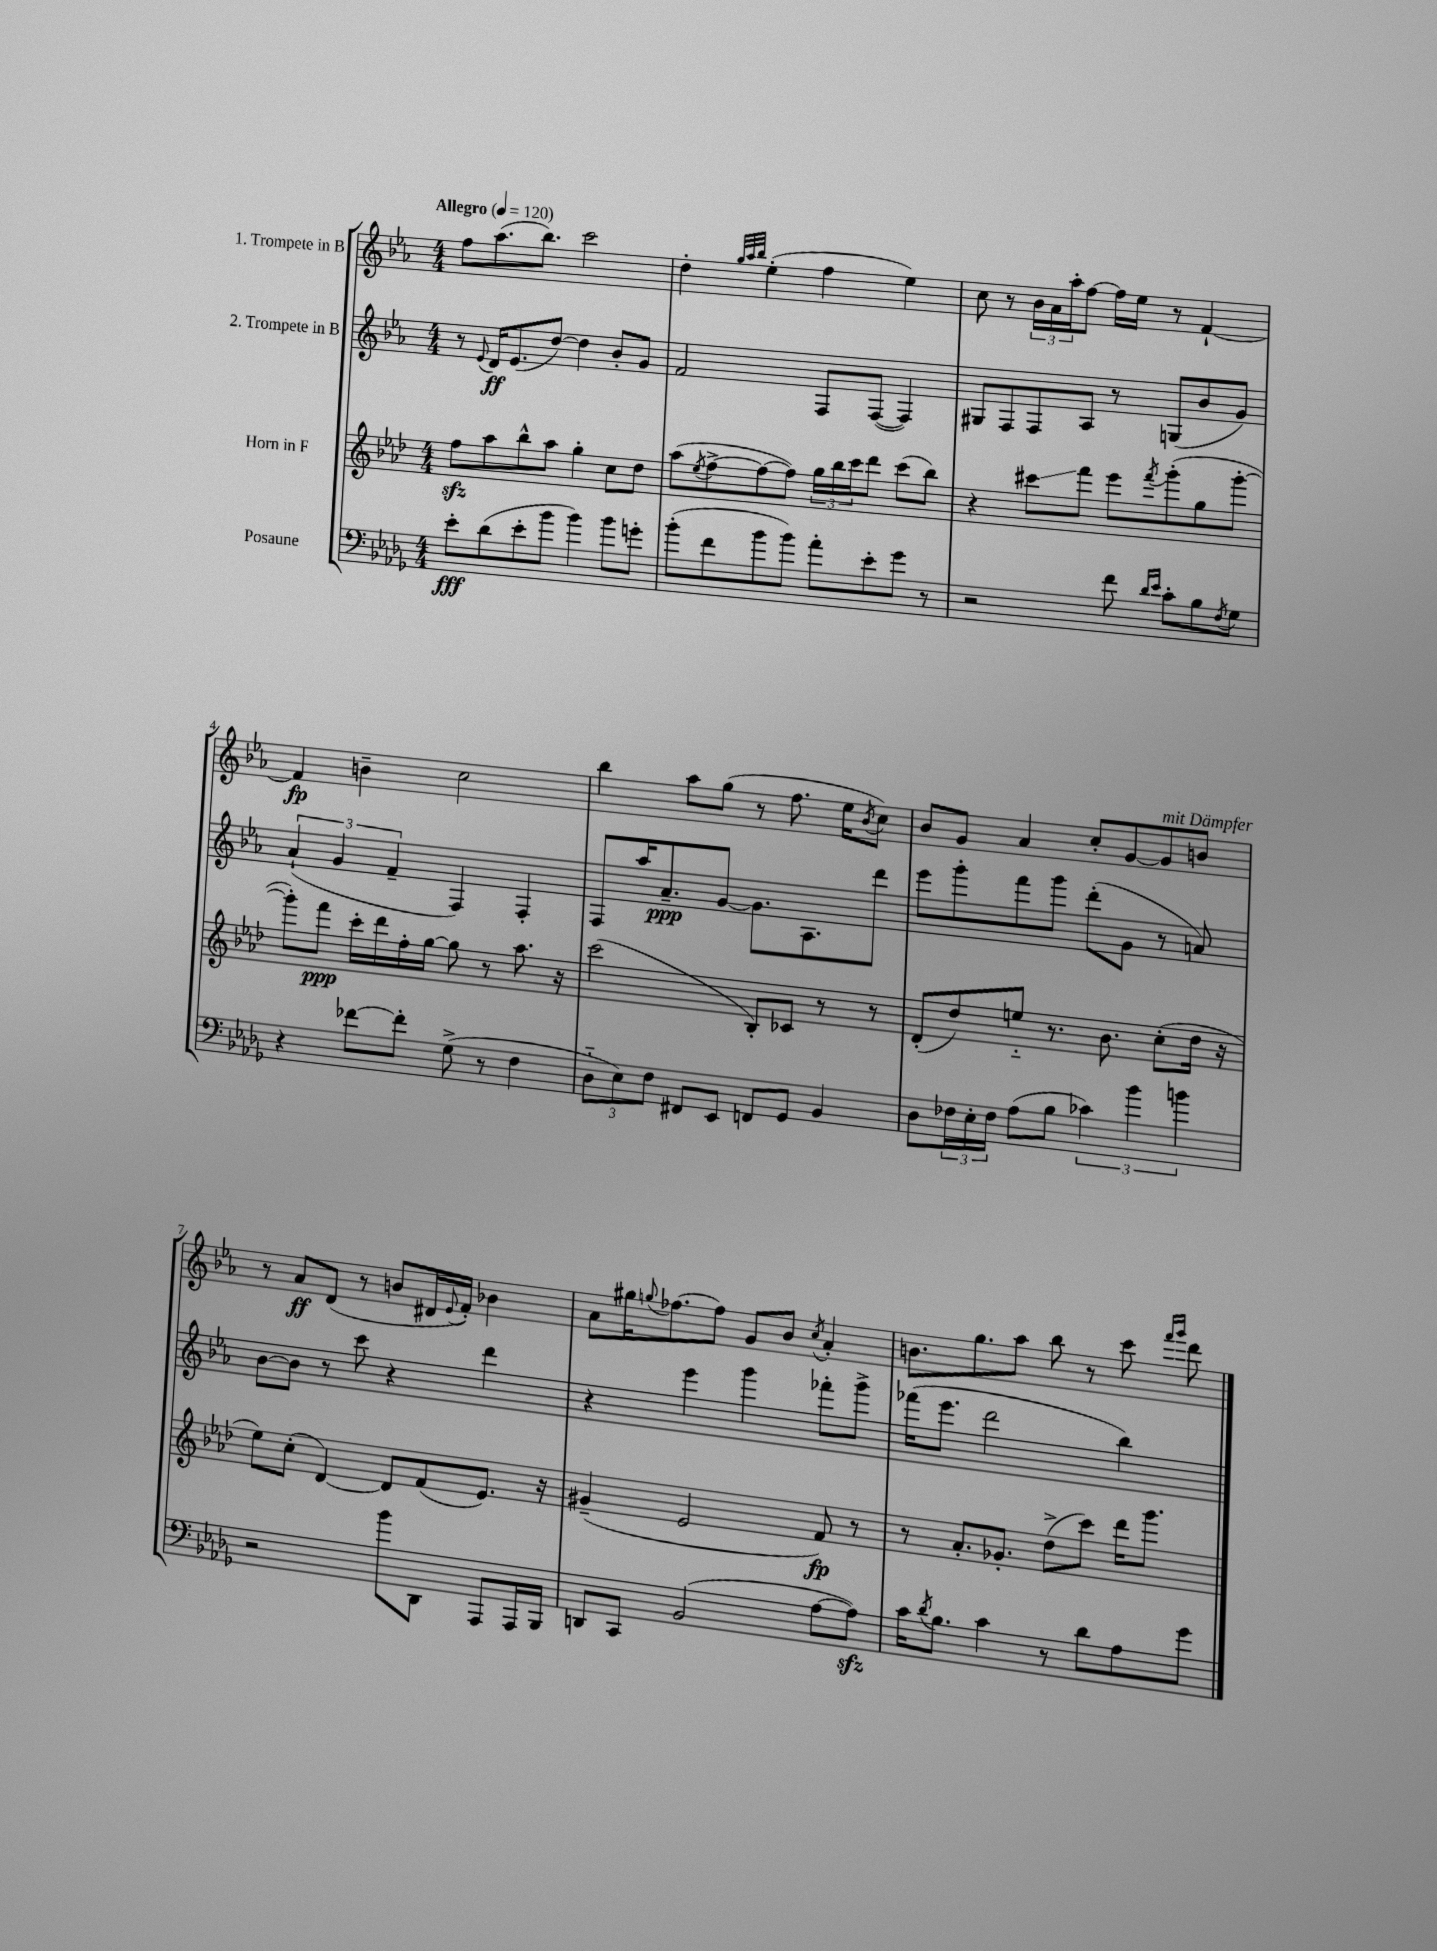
<<
\new StaffGroup <<
\new Staff = "s0" \with { instrumentName = "1. Trompete in B" } {
    \clef treble \key ees \major \numericTimeSignature \time 4/4 \tempo "Allegro" 4 = 120
    f''8 aes''8.( bes''8.) c'''2 |
    d''4-. \grace { g''32 aes''32 bes''32 } ees''4-.( f''4 ees''4) |
    c''8 r8 \tuplet 3/2 { bes'16 aes'16 aes''16-. } f''8~ f''16 ees''16 r8 f'4~-! |
    f'4\fp b'4-- c''2 |
    bes''4 aes''8 g''8( r8 f''8. ees''16 \acciaccatura { bes'8 } c''8) |
    bes'8 g'8 aes'4 c''8-. g'8~ g'8^\markup { \italic "mit Dämpfer" } b'8 |
    r8 aes'8\ff d'8( r8 b'8 dis'16 \appoggiatura { ees'8 } f'16-.) bes'4 |
    aes'8 gis''16 \appoggiatura { g''8 } fes''8.~ fes''8 g'8 bes'8 \acciaccatura { c''8 } aes'4-. |
    b'8. g''8. aes''8 bes''8 r8 c'''8 \grace { f'''16 g'''16 } d'''8 \bar "|." |
}
\new Staff = "s1" \with { instrumentName = "2. Trompete in B" } {
    \clef treble \key ees \major \numericTimeSignature \time 4/4
    r8 \appoggiatura { ees'8 } d'16\ff ees'8.( d''8~) d''4 bes'8-. g'8 |
    f'2 f8 f8~( f4) |
    gis8 f8 f8 aes8 r8 g8( bes'8 g'8) |
    \tuplet 3/2 { aes'4-!( g'4 f'4-- } f4) f4-. |
    f8 aes''16 aes'8.--\ppp g'8~ g'8. aes8. d'''8 |
    ees'''8 g'''8-. f'''8 g'''8 d'''8-.( g'8 r8 a'8) |
    bes'8~ bes'8 r8 c'''8 r4 d'''4 |
    r4 ees'''4 g'''4 fes'''8-. g'''8-> |
    fes'''16( ees'''8. d'''2 bes''4) \bar "|." |
}
\new Staff = "s2" \with { instrumentName = "Horn in F" } {
    \clef treble \key aes \major \numericTimeSignature \time 4/4
    f''8\sfz aes''8 bes''8-^ aes''8 g''4-. c''8 des''8 |
    aes''8( \acciaccatura { ees''8 } f''8~-> f''8~ f''8) \tuplet 3/2 { g''16 bes''16 c'''16 } des'''8 c'''8( bes''8) |
    r4 cis'''8\glissando f'''8 ees'''8 \acciaccatura { f'''8 } g'''8-.( g''8 g'''8~-. |
    g'''8-.) f'''8\ppp c'''16-. des'''16 f''16-. g''16~ g''8 r8 aes''8. r16 |
    c'''2( bes8-.) ces'8 r8 r8 |
    des'8-.( des''8) e''8-_ r8. bes'8. c''8-.( des''16 r16 |
    ees''8) c''8-.( des'4~) des'8 f'8( ees'8.) r16 |
    gis'4--( ees'2 f'8\fp) r8 |
    r8 aes'8.-. ges'8.-. des''8->( c'''8) des'''16 g'''8. \bar "|." |
}
\new Staff = "s3" \with { instrumentName = "Posaune" } {
    \clef bass \key des \major \numericTimeSignature \time 4/4
    ees'8-.\fff des'8( ees'8-. bes'8 bes'4) bes'8 g'8-. |
    bes'8-.( f'8 bes'8 bes'8) aes'8-. ees'8-. ges'8 r8 |
    r2 f'8 \grace { des'16 ees'16 } c'8-. bes8 \acciaccatura { f8 } ges8 |
    r4 fes'8~ fes'8-. ges8->( r8 f4 |
    \tuplet 3/2 { des8-_ ees8) f8 } fis,8 ees,8 f,8 ges,8 bes,4 |
    des8 \tuplet 3/2 { fes16 ees16-. fes16 } aes8( bes8 \tuplet 3/2 { ces'4) bes'4 b'4 } |
    r2 bes'8 des,8 aes,,8 aes,,16 bes,,16 |
    d,8 c,8 bes,2( aes8~ aes8\sfz) |
    c'16 \acciaccatura { des'8 } bes8. c'4 r8 des'8 aes8 ges'8 \bar "|." |
}
>>
>>
